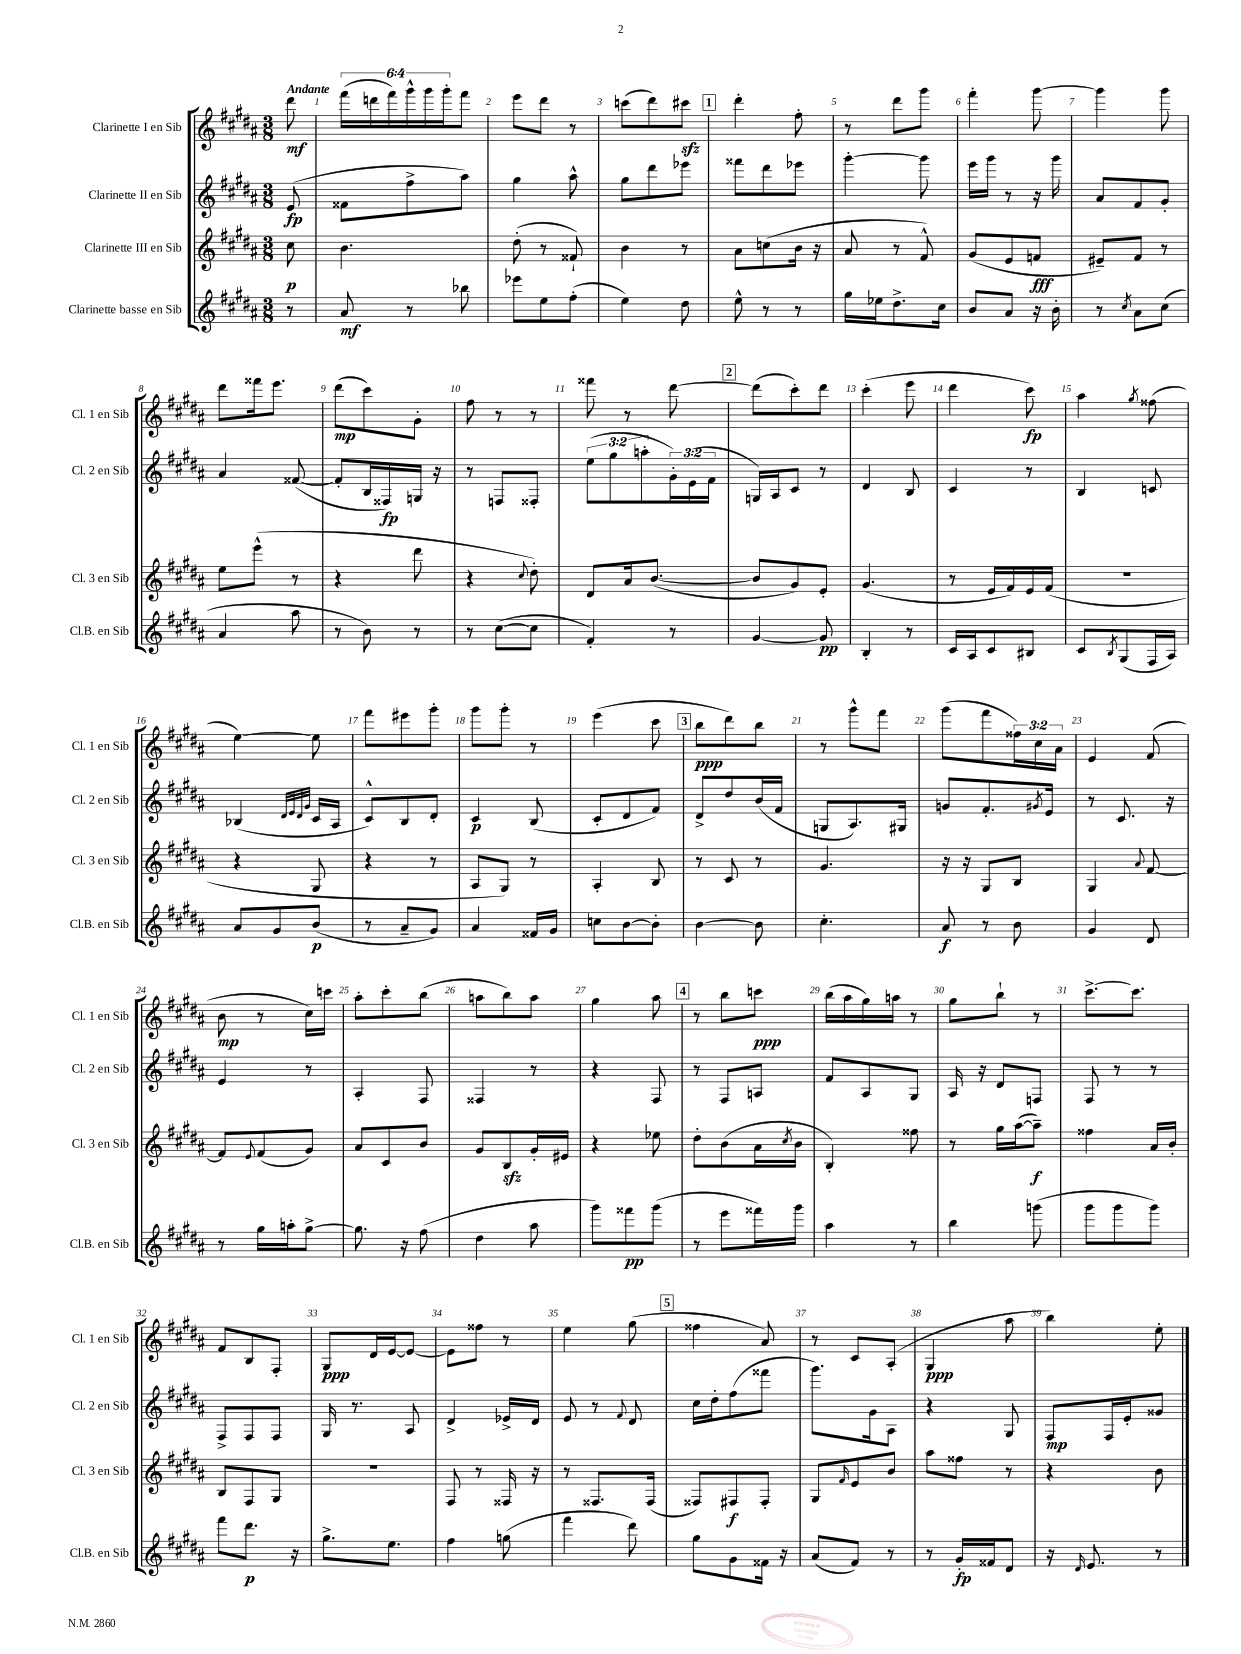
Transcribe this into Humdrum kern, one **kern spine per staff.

**kern	**dynam	**kern	**dynam	**kern	**dynam	**kern	**dynam
*part4	*part4	*part3	*part3	*part2	*part2	*part1	*part1
*staff4	*staff4	*staff3	*staff3	*staff2	*staff2	*staff1	*staff1
*I"Clarinette basse en Sib	*	*I"Clarinette III en Sib	*	*I"Clarinette II en Sib	*	*I"Clarinette I en Sib	*
*I'Cl.B. en Sib	*	*I'Cl. 3 en Sib	*	*I'Cl. 2 en Sib	*	*I'Cl. 1 en Sib	*
*clefG2	*	*clefG2	*	*clefG2	*	*clefG2	*
*k[f#c#g#d#a#]	*	*k[f#c#g#d#a#]	*	*k[f#c#g#d#a#]	*	*k[f#c#g#d#a#]	*
*M3/8	*	*M3/8	*	*M3/8	*	*M3/8	*
=	=	=	=	=	=	=	=
!	!	!	!	!	!	!LO:TX:a:B:t=Andante	!
8r	.	8cc#\	p	(8e/	fp	8ddd#\	mf
=1	=1	=1	=1	=1	=1	=1	=1
8a#/	mf	4.b\	.	8f##X\L	.	(24fff#\LL	.
.	.	.	.	.	.	24dddn\	.
.	.	.	.	.	.	24fff#\)	.
8r	.	.	.	8ff#^\	.	24ggg#^^\	.
.	.	.	.	.	.	24ggg#\	.
.	.	.	.	.	.	24ggg#'\J	.
8bb-X\	.	.	.	8aa#\J)	.	8fff#\J	.
=2	=2	=2	=2	=2	=2	=2	=2
8eee-X\L	.	(8dd#'\	.	4gg#\	.	8eee\L	.
8ee\	.	8r	.	.	.	8ddd#\J	.
(8ff#'\J	.	8f##X`/)	.	8aa#^^\	.	8r	.
=3	=3	=3	=3	=3	=3	=3	=3
4ee\)	.	4b\	.	8gg#\L	.	(8cccn\L	.
.	.	.	.	8ddd#\	.	8ddd#\)	.
8dd#\	.	8r	.	8eee-X\J	.	8ccc#Xzz\J	.
!!LO:REH:place=s1:t=1
=4	=4	=4	=4	=4	=4	=4	=4
8ee^^\	.	8a#\L	.	8fff##X\L	.	4ddd#'\	.
8r	.	(8ccn\	.	8ddd#\	.	.	.
8r	.	16b\Jk	.	8eee-X\J	.	8ff#'\	.
.	.	16r	.	.	.	.	.
=5	=5	=5	=5	=5	=5	=5	=5
16gg#\LL	.	8a#/	.	[4ggg#'\	.	8r	.
16ee-X\J	.	.	.	.	.	.	.
8.dd#^\	.	8r	.	.	.	8ddd#\L	.
.	.	8f#^^/)	.	8ggg#\]	.	8ggg#\J	.
16cc#\Jk	.	.	.	.	.	.	.
=6	=6	=6	=6	=6	=6	=6	=6
8b/L	.	(8g#/L	.	16eee\LL	.	4fff#'\	.
.	.	.	.	16ggg#\JJ	.	.	.
8a#/J	.	8e/	.	8r	.	.	.
16r	.	8fn/J	fff	16r	.	[8ggg#\	.
16b'\	.	.	.	16ggg#\	.	.	.
=7	=7	=7	=7	=7	=7	=7	=7
8r	.	8e#X~/L)	.	8a#/L	.	4ggg#\]	.
8qcc#/	.	.	.	.	.	.	.
8a#\L	.	8f#/J	.	8f#/	.	.	.
(8cc#\J	.	8r	.	8g#'/J	.	8ggg#\	.
!!LO:LB:g=z
=8	=8	=8	=8	=8	=8	=8	=8
4a#/	.	8ee\L	.	4a#/	.	8ddd#\L	.
.	.	(8eee^^\J	.	.	.	16fff##X\k	.
.	.	.	.	.	.	8.eee\J	.
8aa#\	.	8r	.	([8f##X/	.	.	.
=9	=9	=9	=9	=9	=9	=9	=9
8r	.	4r	.	8f##'/L]	.	(8ddd#\L	mp
8b\)	.	.	.	16B/L	.	8ccc#\)	.
.	.	.	.	16F##X/)	fp	.	.
8r	.	8ddd#\	.	16Gn/JJ	.	8g#'\J	.
.	.	.	.	16r	.	.	.
=10	=10	=10	=10	=10	=10	=10	=10
8r	.	4r	.	8r	.	8ff#\	.
([8cc#\L	.	.	.	8Fn/L	.	8r	.
.	.	8qqcc#/	.	.	.	.	.
8cc#\J]	.	8dd#'\)	.	8F##X'/J	.	8r	.
=11	=11	=11	=11	=11	=11	=11	=11
4f#'/)	.	8d#/L	.	(12ee\L	.	8fff##X\	.
.	.	.	.	12gg#\	.	.	.
.	.	16a#/k	.	.	.	8r	.
.	.	.	.	12aan'\	.	.	.
.	.	([8.b/J	.	.	.	.	.
8r	.	.	.	24g#'\L)	.	[8ddd#\	.
.	.	.	.	(24e\	.	.	.
.	.	.	.	24f#\JJ	.	.	.
!!LO:REH:place=s1:t=2
=12	=12	=12	=12	=12	=12	=12	=12
[4g#/	.	8b/L]	.	16Gn/LL)	.	(8ddd#\L]	.
.	.	.	.	16A#/J	.	.	.
.	.	8g#/)	.	8c#/J	.	8ccc#'\)	.
8g#/]	pp	8e'/J	.	8r	.	8ddd#\J	.
=13	=13	=13	=13	=13	=13	=13	=13
4B'/	.	(4.g#/	.	4d#/	.	(4ccc#'\	.
8r	.	.	.	8B/	.	8eee\	.
=14	=14	=14	=14	=14	=14	=14	=14
16c#/LL	.	8r	.	4c#/	.	4ddd#\	.
16A#/J	.	.	.	.	.	.	.
8c#/	.	16e/LL	.	.	.	.	.
.	.	16f#/)	.	.	.	.	.
8B#X/J	.	16e/	.	8r	.	8ccc#\)	fp
.	.	(16f#/JJ	.	.	.	.	.
=15	=15	=15	=15	=15	=15	=15	=15
8c#/L	.	4.r	.	4B/	.	4aa#\	.
8qB/	.	.	.	.	.	.	.
(8G#/	.	.	.	.	.	.	.
.	.	.	.	.	.	8qgg#/	.
16F#/L	.	.	.	8cn/	.	(8ff##X\	.
16A#/JJ)	.	.	.	.	.	.	.
!!LO:LB:g=z
=16	=16	=16	=16	=16	=16	=16	=16
8a#/L	.	4r	.	(4B-X/	.	[4ee\)	.
8g#/	.	.	.	.	.	.	.
.	.	.	.	32qqd#/LLL	.	.	.
.	.	.	.	32qqe/	.	.	.
.	.	.	.	32qqd#/	.	.	.
.	.	.	.	32qqg#/JJJ	.	.	.
(8b/J	p	8G#/	.	16c#/LL	.	8ee\]	.
.	.	.	.	16A#/JJ	.	.	.
=17	=17	=17	=17	=17	=17	=17	=17
8r	.	4r	.	8c#^^/L)	.	8fff#\L	.
8a#~/L	.	.	.	8B/	.	8eee#X\	.
8g#/J)	.	8r	.	8d#'/J	.	8ggg#'\J	.
=18	=18	=18	=18	=18	=18	=18	=18
4a#/	.	8A#/L	.	4c#/	p	8ggg#\L	.
.	.	8G#/J)	.	.	.	8ggg#'\J	.
16f##X/LL	.	8r	.	(8B/	.	8r	.
16g#/JJ	.	.	.	.	.	.	.
=19	=19	=19	=19	=19	=19	=19	=19
8ccn\L	.	4A#'/	.	8c#'/L	.	(4eee\	.
[8b\	.	.	.	8d#/	.	.	.
8b'\J]	.	8B/	.	8f#/J)	.	8ccc#\	.
!!LO:REH:place=s1:t=3
=20	=20	=20	=20	=20	=20	=20	=20
[4b\	.	8r	.	8d#^/L	.	8bb\L	ppp
.	.	8c#/	.	8dd#/	.	8ddd#\)	.
8b\]	.	8r	.	(16b/L	.	8bb\J	.
.	.	.	.	16f#/JJ	.	.	.
=21	=21	=21	=21	=21	=21	=21	=21
4.cc#'\	.	4.g#/	.	8Gn/L	.	8r	.
.	.	.	.	8.A#/)	.	8ggg#^^\L	.
.	.	.	.	.	.	8fff#\J	.
.	.	.	.	16G#X/Jk	.	.	.
=22	=22	=22	=22	=22	=22	=22	=22
8a#/	f	16r	.	8gn/L	.	(8ggg#\L	.
.	.	16r	.	.	.	.	.
8r	.	8G#/L	.	8.f#'/	.	8fff#\	.
8b\	.	8B/J	.	.	.	24ff##X\L)	.
.	.	.	.	.	.	24cc#\	.
.	.	.	.	8qg#X/	.	.	.
.	.	.	.	16e/Jk	.	.	.
.	.	.	.	.	.	24a#\JJ	.
=23	=23	=23	=23	=23	=23	=23	=23
4g#/	.	4G#/	.	8r	.	4e/	.
.	.	.	.	8.c#/	.	.	.
.	.	8qqa#/	.	.	.	.	.
8d#/	.	[8f#/	.	.	.	(8f#/	.
.	.	.	.	16r	.	.	.
!!LO:LB:g=z
=24	=24	=24	=24	=24	=24	=24	=24
8r	.	8f#/L]	.	4e/	.	8b\	mp
.	.	8qqe/	.	.	.	.	.
16gg#\LL	.	(8f#/	.	.	.	8r	.
16aan'\J	.	.	.	.	.	.	.
[8gg#^\J	.	8g#/J)	.	8r	.	16cc#\LL)	.
.	.	.	.	.	.	16cccn\JJ	.
=25	=25	=25	=25	=25	=25	=25	=25
8.gg#\]	.	8a#/L	.	4A#'/	.	8aa#'\L	.
.	.	8c#/	.	.	.	8ccc#'\	.
16r	.	.	.	.	.	.	.
(8ff#\	.	8b/J	.	8F#/	.	(8bb\J	.
=26	=26	=26	=26	=26	=26	=26	=26
4dd#\	.	8g#/L	.	4F##X/	.	8aan\L	.
.	.	8Bzz/	.	.	.	8bb\)	.
8aa#\	.	16g#'/L	.	8r	.	8aa\J	.
.	.	16e#X/JJ	.	.	.	.	.
=27	=27	=27	=27	=27	=27	=27	=27
8ggg#\L)	.	4r	.	4r	.	4gg#\	.
8fff##X\	pp	.	.	.	.	.	.
(8ggg#\J	.	8ee-X\	.	8F#/	.	8aa#\	.
!!LO:REH:place=s1:t=4
=28	=28	=28	=28	=28	=28	=28	=28
8r	.	8dd#'\L	.	8r	.	8r	.
8eee\L	.	(8b\	.	8F#/L	.	8bb\L	.
16fff##X\L)	.	16a#\L	.	8An/J	.	8cccn\J	ppp
.	.	8qcc#/	.	.	.	.	.
16ggg#\JJ	.	16b\JJ	.	.	.	.	.
=29	=29	=29	=29	=29	=29	=29	=29
4aa#\	.	4B'/)	.	8f#/L	.	(16bb\LL	.
.	.	.	.	.	.	16aa#\	.
.	.	.	.	8A#/	.	16gg#\)	.
.	.	.	.	.	.	16aan\JJ	.
8r	.	8ff##X\	.	8G#/J	.	8r	.
=30	=30	=30	=30	=30	=30	=30	=30
4bb\	.	8r	.	16A#/	.	8gg#\L	.
.	.	.	.	16r	.	.	.
.	.	16gg#\LL	.	8d#/L	.	8bb`\J	.
.	.	([16aa#\J	.	.	.	.	.
(8gggn\	.	8aa#~\J])	f	8Fn/J	.	8r	.
=31	=31	=31	=31	=31	=31	=31	=31
8ggg#\L	.	4ff##X\	.	8F#/	.	[8.ccc#^\L	.
8ggg#\	.	.	.	8r	.	.	.
.	.	.	.	.	.	8.ccc#\J]	.
8ggg#\J)	.	16a#/LL	.	8r	.	.	.
.	.	16b'/JJ	.	.	.	.	.
!!LO:LB:g=z
=32	=32	=32	=32	=32	=32	=32	=32
8fff#\L	.	8B/L	.	8F#^/L	.	8f#/L	.
8.ddd#\J	p	8F#/	.	8F#/	.	8B/	.
.	.	8G#/J	.	8F#/J	.	8F#'/J	.
16r	.	.	.	.	.	.	.
=33	=33	=33	=33	=33	=33	=33	=33
8.gg#^\L	.	4.r	.	16G#/	.	8G#/L	ppp
.	.	.	.	8.r	.	.	.
.	.	.	.	.	.	16d#/L	.
8.ee\J	.	.	.	.	.	[16e/J	.
.	.	.	.	8A#/	.	8e/J_	.
=34	=34	=34	=34	=34	=34	=34	=34
4ff#\	.	8F#/	.	4d#^/	.	8e\L]	.
.	.	8r	.	.	.	8ff##X\J	.
(8ggn\	.	16F##X/	.	16e-X^/LL	.	8r	.
.	.	16r	.	16d#/JJ	.	.	.
=35	=35	=35	=35	=35	=35	=35	=35
4fff#\	.	8r	.	8e/	.	4ee\	.
.	.	8.F##X/L	.	8r	.	.	.
.	.	.	.	8qqf#/	.	.	.
8ddd#\)	.	.	.	8d#/	.	(8gg#\	.
.	.	(16F##/Jk	.	.	.	.	.
!!LO:REH:place=s1:t=5
=36	=36	=36	=36	=36	=36	=36	=36
8gg#\L	.	8F##X/L)	.	16cc#\LL	.	4ff##X\	.
.	.	.	.	16dd#'\J	.	.	.
8g#\	.	8F#X/	f	(8ff#\	.	.	.
16f##X\Jk	.	8F#'/J	.	8fff##X\J	.	8a#/)	.
16r	.	.	.	.	.	.	.
=37	=37	=37	=37	=37	=37	=37	=37
(8a#/L	.	8G#/L	.	8.ggg#\L)	.	8r	.
.	.	16qqf#/	.	.	.	.	.
8f#/J)	.	8e/	.	.	.	8c#/L	.
.	.	.	.	16g#\k	.	.	.
8r	.	8b/J	.	8A#\J	.	(8A#'/J	.
=38	=38	=38	=38	=38	=38	=38	=38
8r	.	8aa#\L	.	4r	.	4G#/	ppp
16g#'/LL	fp	8ff##X\J	.	.	.	.	.
16f##X/J	.	.	.	.	.	.	.
8d#/J	.	8r	.	8G#/	.	8aa#\	.
=39	=39	=39	=39	=39	=39	=39	=39
16r	.	4r	.	8F#/L	mp	4bb\)	.
16qqd#/	.	.	.	.	.	.	.
8.e/	.	.	.	.	.	.	.
.	.	.	.	16F#/L	.	.	.
.	.	.	.	16e'/J	.	.	.
8r	.	8b\	.	8g##X/J	.	8ee'\	.
==	==	==	==	==	==	==	==
*-	*-	*-	*-	*-	*-	*-	*-
